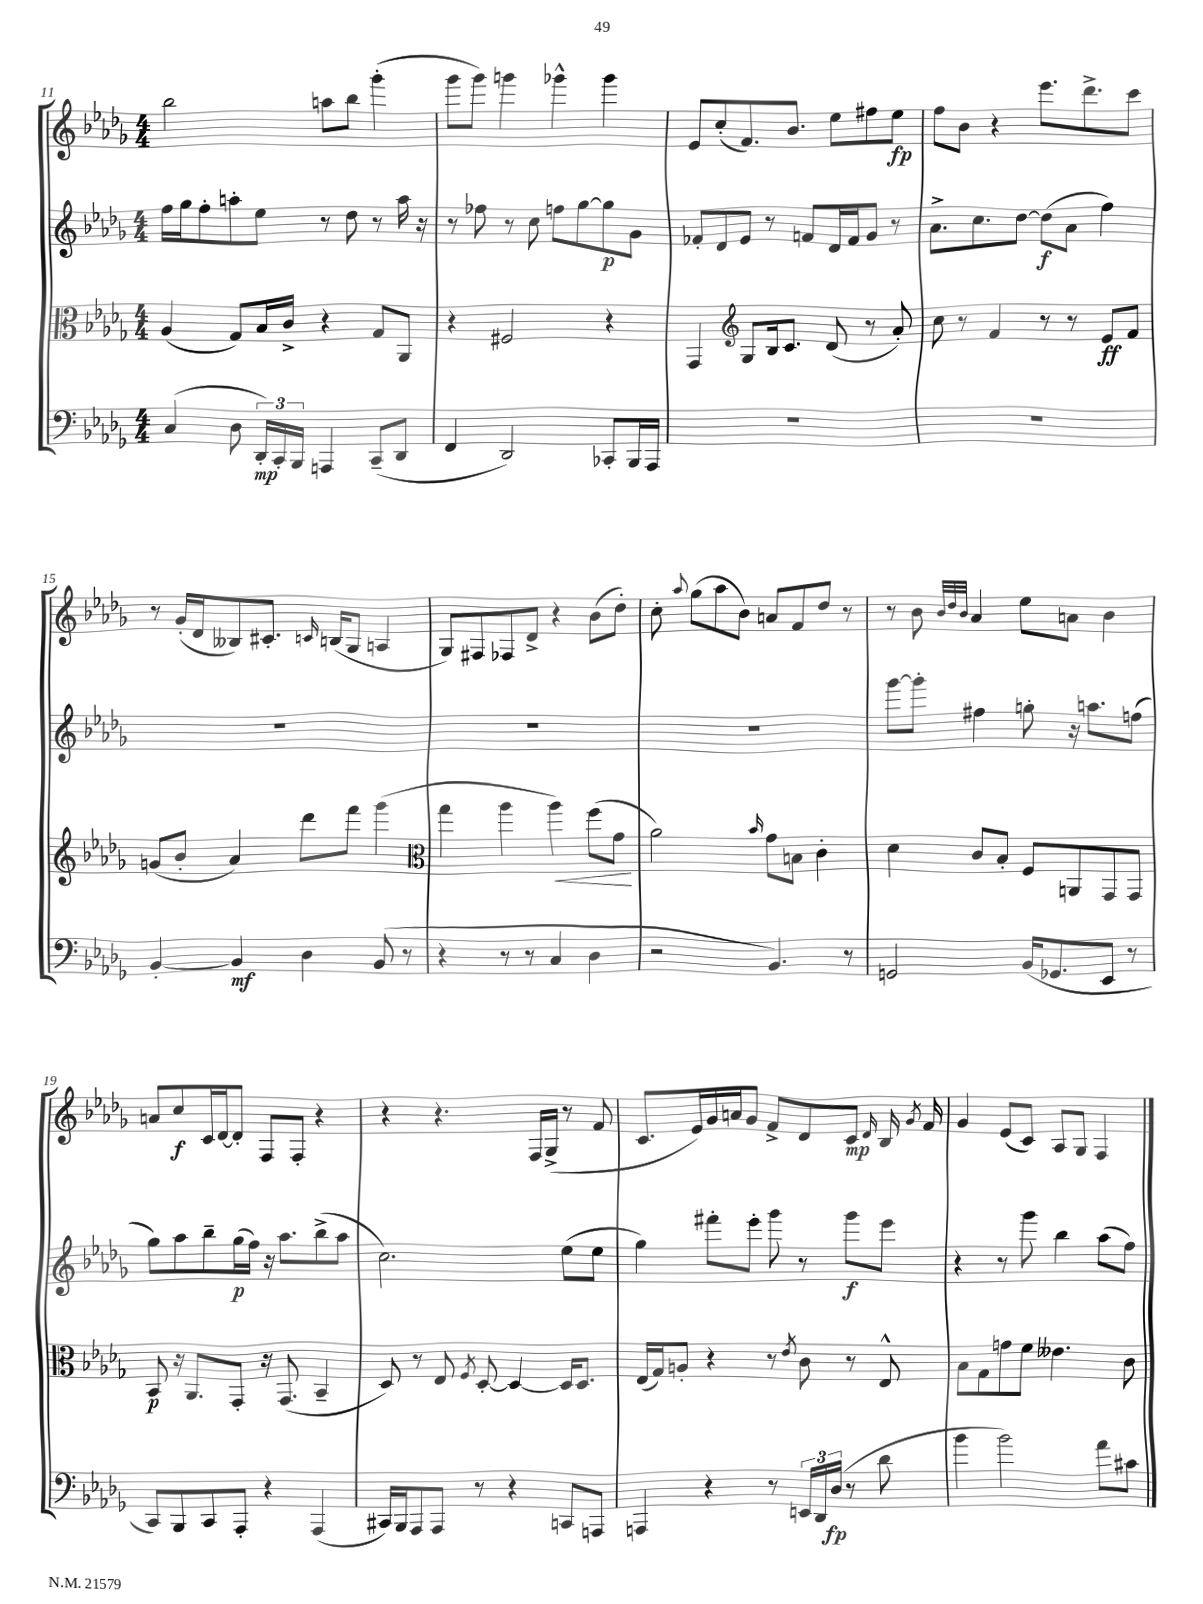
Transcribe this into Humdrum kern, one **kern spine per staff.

**kern	**dynam	**kern	**dynam	**kern	**dynam	**kern	**dynam
*part4	*part4	*part3	*part3	*part2	*part2	*part1	*part1
*staff4	*staff4	*staff3	*staff3	*staff2	*staff2	*staff1	*staff1
*clefF4	*	*clefC3	*	*clefG2	*	*clefG2	*
*k[b-e-a-d-g-]	*	*k[b-e-a-d-g-]	*	*k[b-e-a-d-g-]	*	*k[b-e-a-d-g-]	*
*M4/4	*	*M4/4	*	*M4/4	*	*M4/4	*
=11	=11	=11	=11	=11	=11	=11	=11
(4C/	.	(4A-/	.	16ff\LL	.	2bb-\	.
.	.	.	.	16gg-\J	.	.	.
.	.	.	.	8ff'\	.	.	.
8D-\	.	8G-/L)	.	8aan'\	.	.	.
24DD-'/LL)	mp	16B-/L	.	8ee-\J	.	.	.
24CC'/	.	.	.	.	.	.	.
.	.	16c^/JJ	.	.	.	.	.
24BBB-/JJ	.	.	.	.	.	.	.
4AAAn/	.	4r	.	8r	.	8aan\L	.
.	.	.	.	8dd-\	.	8bb-\J	.
(8CC~/L	.	8G-/L	.	8r	.	(4ggg-'\	.
8DD-/J	.	8AA-/J	.	16aa\	.	.	.
.	.	.	.	16r	.	.	.
=12	=12	=12	=12	=12	=12	=12	=12
4FF/	.	4r	.	8r	.	8ggg-\L	.
.	.	.	.	8ff-X\	.	8ggg-\J)	.
2DD-/)	.	2F#X/	.	8r	.	4gggn\	.
.	.	.	.	8cc\	.	.	.
.	.	.	.	8ffn\L	.	4ggg-X^^\	.
.	.	.	.	[8gg-\	.	.	.
8CC-X'/L	.	4r	.	8gg-\]	p	4ggg-\	.
16BBB-/L	.	.	.	8g-\J	.	.	.
16AAA-/JJ	.	.	.	.	.	.	.
=13	=13	=13	=13	=13	=13	=13	=13
1r	.	4GG-/	.	8f-X'/L	.	8e-/L	.
.	.	.	.	8d-/	.	(8cc'/	.
*	*	*clefG2	*	*	*	*	*
.	.	8G-/L	.	8e-/J	.	8.f/)	.
.	.	16B-/k	.	8r	.	.	.
.	.	8.c/J	.	.	.	8.b-/J	.
.	.	.	.	8fn/L	.	.	.
.	.	(8d-/	.	16d-/L	.	8ee-\L	.
.	.	.	.	16f/J	.	.	.
.	.	8r	.	8g-/J	.	8ff#X\	.
.	.	8a-'/)	.	8r	.	8ee-\J	fp
=14	=14	=14	=14	=14	=14	=14	=14
1r	.	8cc\	.	8.a-^\L	.	8ff\L	.
.	.	8r	.	.	.	8b-\J	.
.	.	.	.	8.cc\	.	.	.
.	.	4f/	.	.	.	4r	.
.	.	.	.	[8dd-\J	.	.	.
.	.	8r	.	(8dd-\L]	f	8.eee-\L	.
.	.	8r	.	8a-\J	.	.	.
.	.	.	.	.	.	8.ddd-^\	.
.	.	8e-/L	ff	4ff\)	.	.	.
.	.	8f/J	.	.	.	8ccc\J	.
!!LO:LB:g=z
=15	=15	=15	=15	=15	=15	=15	=15
[4BB-'/	.	(8gn/L	.	1r	.	8r	.
.	.	8b-'/J	.	.	.	(16g-'/LL	.
.	.	.	.	.	.	16d-/J	.
4BB-/]	mf	4a-/)	.	.	.	8B--X/)	.
.	.	.	.	.	.	8.c#X'/J	.
4D-\	.	8ddd-\L	.	.	.	.	.
.	.	.	.	.	.	16qqcn/	.
.	.	.	.	.	.	(16Bn/KL	.
.	.	8fff\J	.	.	.	8G-/J	.
(8BB-/	.	(4ggg-\	.	.	.	4An/	.
8r	.	.	.	.	.	.	.
=16	=16	=16	=16	=16	=16	=16	=16
*	*	*clefC3	*	*	*	*	*
4r	.	4gg-\	.	1r	.	8G-/L)	.
.	.	.	.	.	.	8F#X/	.
8r	.	4aa-\	.	.	.	8F-X/	.
8r	.	.	.	.	.	8d-^/J	.
!	!	!	!LO:HP:b	!	!	!	!
4C/	.	4aa-\)	<	.	.	4r	.
4D-\	.	(8ff\L	.	.	.	(8b-\L	.
.	.	8g-\J	.	.	.	8dd-'\J)	.
.	.	.	[	.	.	.	.
=17	=17	=17	=17	=17	=17	=17	=17
2r	.	2a-\)	.	1r	.	8cc'\	.
.	.	.	.	.	.	8qqaa-/	.
.	.	.	.	.	.	(8gg-\L	.
.	.	.	.	.	.	8aa-\	.
.	.	.	.	.	.	8b-\J)	.
.	.	16qqb-/	.	.	.	.	.
4.BB-/)	.	8g-\L	.	.	.	8an/L	.
.	.	8Bn\J	.	.	.	8f/	.
.	.	4c'\	.	.	.	8dd-/J	.
8r	.	.	.	.	.	8r	.
=18	=18	=18	=18	=18	=18	=18	=18
2GGn/	.	4d-\	.	[8ggg-\L	.	8r	.
.	.	.	.	8ggg-'\J]	.	8b-\	.
.	.	.	.	.	.	32qqb-/LLL	.
.	.	.	.	.	.	32qqdd-/	.
.	.	.	.	.	.	32qqb-/JJJ	.
.	.	8c/L	.	4ff#X\	.	4a-/	.
.	.	8B-'/J	.	.	.	.	.
(16BB-/KL	.	8F/L	.	8ggn'\	.	8ee-\L	.
8.GG-X/	.	.	.	.	.	.	.
.	.	8AAn/	.	16r	.	8an\J	.
.	.	.	.	8.aan\L	.	.	.
8EE-/J	.	8GG-/	.	.	.	4b-\	.
8r	.	8GG-/J	.	(8ffn\J	.	.	.
!!LO:LB:g=z
=19	=19	=19	=19	=19	=19	=19	=19
8CC/L)	.	8BB-/	p	8gg-\L)	.	8an/L	.
8BBB-/	.	16r	.	8aa-\	.	8cc/	f
.	.	8.AA-/L	.	.	.	.	.
8CC/	.	.	.	8bb-~\	.	16c/L	.
.	.	.	.	.	.	[16d-/J	.
8AAA-'/J	.	8GG-'/J	.	(16gg-\L	p	8d-'/J]	.
.	.	.	.	16ff\JJ)	.	.	.
4r	.	16r	.	16r	.	8F/L	.
.	.	(8.GG-/	.	8.aa-\L	.	.	.
.	.	.	.	.	.	8F'/J	.
(4AAA-/	.	4BB-~/	.	(8bb-^\	.	4r	.
.	.	.	.	8aa-\J	.	.	.
=20	=20	=20	=20	=20	=20	=20	=20
16CC#X/LL)	.	8D-/)	.	2.cc\)	.	4r	.
16BBB-/J	.	.	.	.	.	.	.
8AAA-/	.	8r	.	.	.	.	.
8AAA-/J	.	8E-/	.	.	.	4.r	.
.	.	8qF/	.	.	.	.	.
8r	.	[8D-'/	.	.	.	.	.
4r	.	4D-/_	.	.	.	.	.
.	.	.	.	.	.	16F/LL	.
.	.	.	.	.	.	(16G-^/JJ	.
8CCn/L	.	16D-/KL]	.	(8ee-\L	.	8r	.
.	.	8.D-/J	.	.	.	.	.
8AAAn/J	.	.	.	8ee-\J	.	8f/	.
=21	=21	=21	=21	=21	=21	=21	=21
4AAAn/	.	(16E-/LL	.	4gg-\)	.	8.c/L	.
.	.	16G-/J)	.	.	.	.	.
.	.	8An'/J	.	.	.	.	.
.	.	.	.	.	.	16e-/L)	.
4r	.	4r	.	8fff#X'\L	.	16g-/	.
.	.	.	.	.	.	16an/J	.
.	.	.	.	8eee-'\J	.	8g-/J	.
8r	.	8r	.	8ggg-\	.	8f^/L	.
.	.	8qe-/	.	.	.	.	.
24EEn/LL	.	8c\	.	8r	.	8d-/	.
24DD-/	.	.	.	.	.	.	.
(24D-/JJ	fp	.	.	.	.	.	.
8r	.	8r	.	8ggg-\L	f	8c/J	mp
.	.	.	.	.	.	16qqd-/	.
8d-\	.	8E-^^/	.	8eee-\J	.	16B-/	.
.	.	.	.	.	.	8qg-/	.
.	.	.	.	.	.	16f/	.
=22	=22	=22	=22	=22	=22	=22	=22
4b-\	.	8B-\L	.	4r	.	4g-/	.
.	.	8G-\	.	.	.	.	.
2b-\)	.	8gn\	.	8r	.	(8e-/L	.
.	.	8f\J	.	8ggg-\	.	8c/J)	.
.	.	4.e--X\	.	4bb-\	.	8A-/L	.
.	.	.	.	.	.	8G-/J	.
8a-\L	.	.	.	(8aa-\L	.	4F/	.
8c#X\J	.	8c\	.	8ff\J)	.	.	.
==	==	==	==	==	==	==	==
*-	*-	*-	*-	*-	*-	*-	*-
